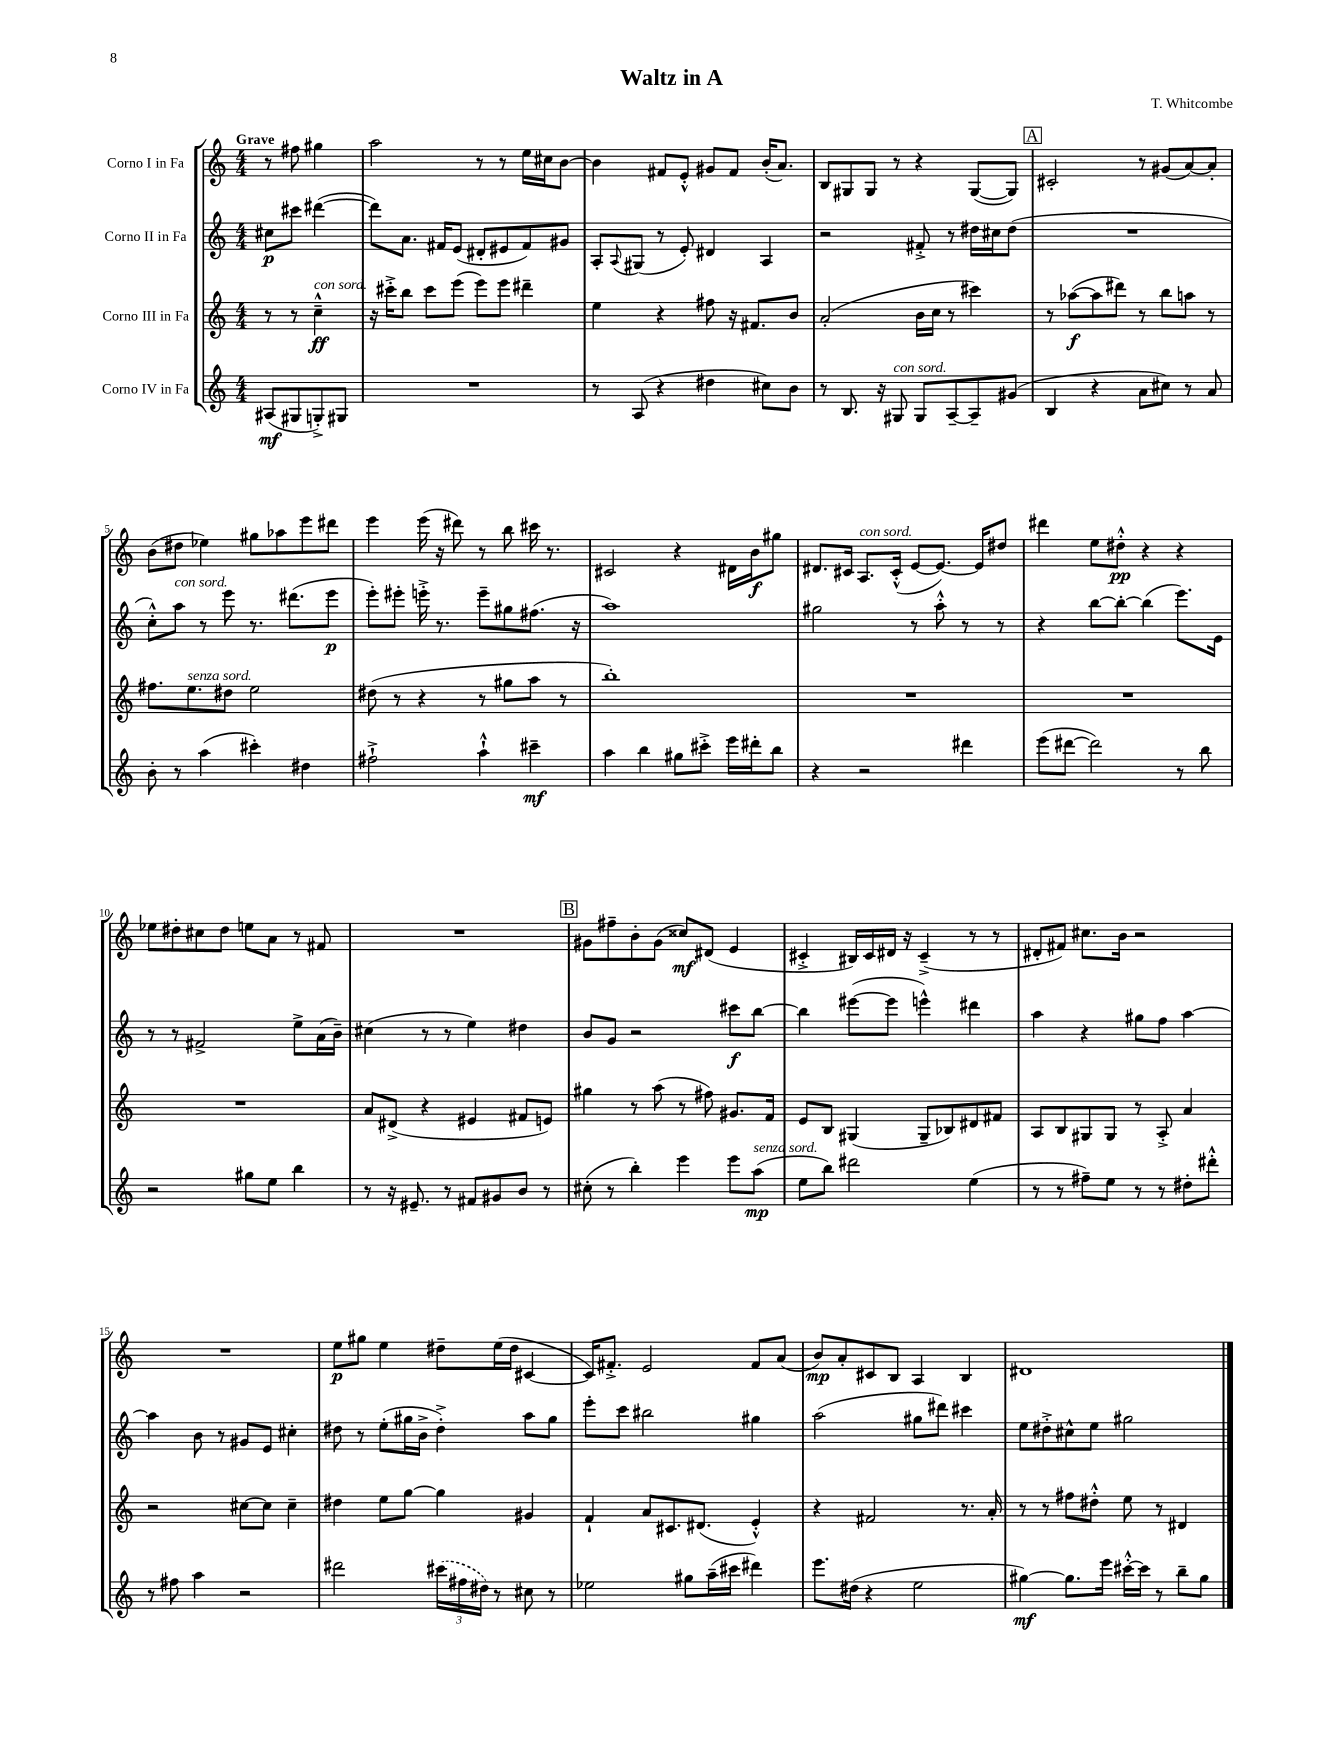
\header { title = "Waltz in A" composer = "T. Whitcombe" }
<<
\new StaffGroup <<
\new Staff = "s0" \with { instrumentName = "Corno I in Fa" } {
    \clef treble \key c \major \numericTimeSignature \time 4/4 \partial 2 \tempo "Grave"
    r8 fis''8 gis''4 |
    a''2 r8 r8 e''16 cis''16 b'8~ |
    b'4 fis'8 e'8-.-^ gis'8 fis'8 b'16-.( a'8.) |
    b8 gis8 gis8 r8 r4 gis8~( gis8) |
    \mark \markup { \box "A" } cis'2-. r8 gis'8( a'8~) a'8-. |
    b'8( dis''8 ees''4) gis''8 aes''8 e'''8 dis'''8 |
    e'''4 e'''16( r16 dis'''8) r8 b''8 cis'''16 r8. |
    cis'2 r4 dis'16 b'16\f gis''8 |
    dis'8. cis'16 a8.^\markup { \italic "con sord." } cis'16-.-^( e'8~ e'8.~) e'16 dis''8 |
    dis'''4 e''8 dis''8-.-^\pp r4 r4 |
    ees''8 dis''8-. cis''8 dis''8 e''8 a'8 r8 fis'8 |
    R1 |
    \mark \markup { \box "B" } gis'8 fis''8-- b'8-. gis'8( cisis''8\mf) dis'8( e'4 |
    cis'4-.-> bis16) cis'16 dis'16 r16 cis'4--->( r8 r8 |
    dis'8-. fis'8) cis''8. b'16 r2 |
    R1 |
    e''8\p gis''8 e''4 dis''8-- e''16( dis''16 cis'4~ |
    cis'16) fis'8.-.-> e'2 fis'8 a'8( |
    b'8\mp) a'8-. cis'8 b8 a4 b4 |
    dis'1 \bar "|." |
}
\new Staff = "s1" \with { instrumentName = "Corno II in Fa" } {
    \clef treble \key c \major \numericTimeSignature \time 4/4 \partial 2
    cis''8\p cis'''8 dis'''4~( |
    dis'''8) a'8. fis'16 e'8( dis'8-. eis'8 fis'8) gis'8 |
    a8-. \appoggiatura { a8 } gis8( r8 e'8-.) dis'4 a4 |
    r2 fis'8-.-> r8 dis''16 cis''16 dis''8( |
    \mark \markup { \box "A" } R1 |
    c''8-.-^) a''8^\markup { \italic "con sord." } r8 e'''8 r8. dis'''8.( e'''8\p |
    e'''8-.) eis'''8-. e'''16-.-> r8. e'''8-- gis''8 fis''8.( r16 |
    a''1) |
    gis''2 r8 a''8-.-^ r8 r8 |
    r4 b''8~ b''8~-. b''4( e'''8.) e'16 |
    r8 r8 fis'2-> e''8-> a'16( b'16--) |
    cis''4( r8 r8 e''4) dis''4 |
    \mark \markup { \box "B" } b'8 g'8 r2 cis'''8\f b''8~ |
    b''4 eis'''8~( eis'''8 e'''4-^) dis'''4 |
    a''4 r4 gis''8 f''8 a''4~ |
    a''4 b'8 r8 gis'8 e'8 cis''4-. |
    dis''8 r8 e''8-.( gis''16 b'16-> dis''4-.->) a''8 gis''8 |
    e'''8-. c'''8 bis''2 gis''4 |
    a''2( gis''8 dis'''8) cis'''4 |
    e''8 dis''8-.-> cis''8-^ e''8 gis''2 \bar "|." |
}
\new Staff = "s2" \with { instrumentName = "Corno III in Fa" } {
    \clef treble \key c \major \numericTimeSignature \time 4/4 \partial 2
    r8 r8 c''4---^\ff^\markup { \italic "con sord." } |
    r16 cis'''16-.-> b''8 cis'''8 e'''8( e'''8) e'''8 dis'''4-- |
    e''4 r4 fis''8 r16 fis'8. b'8 |
    a'2-.( b'16 c''16 r8 cis'''4) |
    \mark \markup { \box "A" } r8 aes''8~\f( aes''8 dis'''8) r8 b''8 a''8 r8 |
    fis''8. e''8.^\markup { \italic "senza sord." } dis''8 e''2 |
    dis''8( r8 r4 r8 gis''8 a''8 r8 |
    b''1-.) |
    R1 |
    R1 |
    R1 |
    a'8 dis'8->( r4 eis'4 fis'8 e'8) |
    \mark \markup { \box "B" } gis''4 r8 a''8( r8 fis''8) gis'8. f'16 |
    e'8 b8 gis4( gis8-- bes8) dis'8 fis'8 |
    a8 b8 gis8 gis8 r8 a8-.-> a'4 |
    r2 cis''8~ cis''8 cis''4-- |
    dis''4 e''8 g''8~ g''4 gis'4 |
    f'4-! a'8 cis'8. dis'8.( e'4-.-^) |
    r4 fis'2 r8. a'16-. |
    r8 r8 fis''8 dis''8-.-^ e''8 r8 dis'4 \bar "|." |
}
\new Staff = "s3" \with { instrumentName = "Corno IV in Fa" } {
    \clef treble \key c \major \numericTimeSignature \time 4/4 \partial 2
    ais8\mf( gis8 g8-.->) gis8 |
    R1 |
    r8 a8( r4 dis''4 cis''8) b'8 |
    r8 b8. r16 gis8^\markup { \italic "con sord." } gis8 a8~-- a8-- gis'8( |
    \mark \markup { \box "A" } b4 r4 a'8 cis''8) r8 a'8 |
    b'8-. r8 a''4( cis'''4-.) dis''4 |
    fis''2-!-> a''4-!-^ cis'''4--\mf |
    a''4 b''4 gis''8 cis'''8-.-> e'''16 dis'''16-. b''8 |
    r4 r2 dis'''4 |
    e'''8( dis'''8~ dis'''2) r8 b''8 |
    r2 gis''8 e''8 b''4 |
    r8 r16 eis'8.-- r8 fis'8 gis'8 b'8 r8 |
    \mark \markup { \box "B" } cis''8-.( r8 b''4-.) e'''4 e'''8 a''8\mp^\markup { \italic "senza sord." }( |
    e''8 b''8) dis'''2 e''4( |
    r8 r8 fis''8--) e''8 r8 r8 dis''8-. dis'''8-.-^ |
    r8 fis''8 a''4 r2 |
    dis'''2 \tuplet 3/2 { \once \slurDashed cis'''16( fis''16 dis''16) } r8 cis''8 r8 |
    ees''2 gis''8 a''16--( cis'''16 dis'''4) |
    e'''8. dis''16( r4 e''2 |
    gis''4~\mf) gis''8. e'''16 cis'''16~-.-^ cis'''16 r8 b''8-- gis''8 \bar "|." |
}
>>
>>
